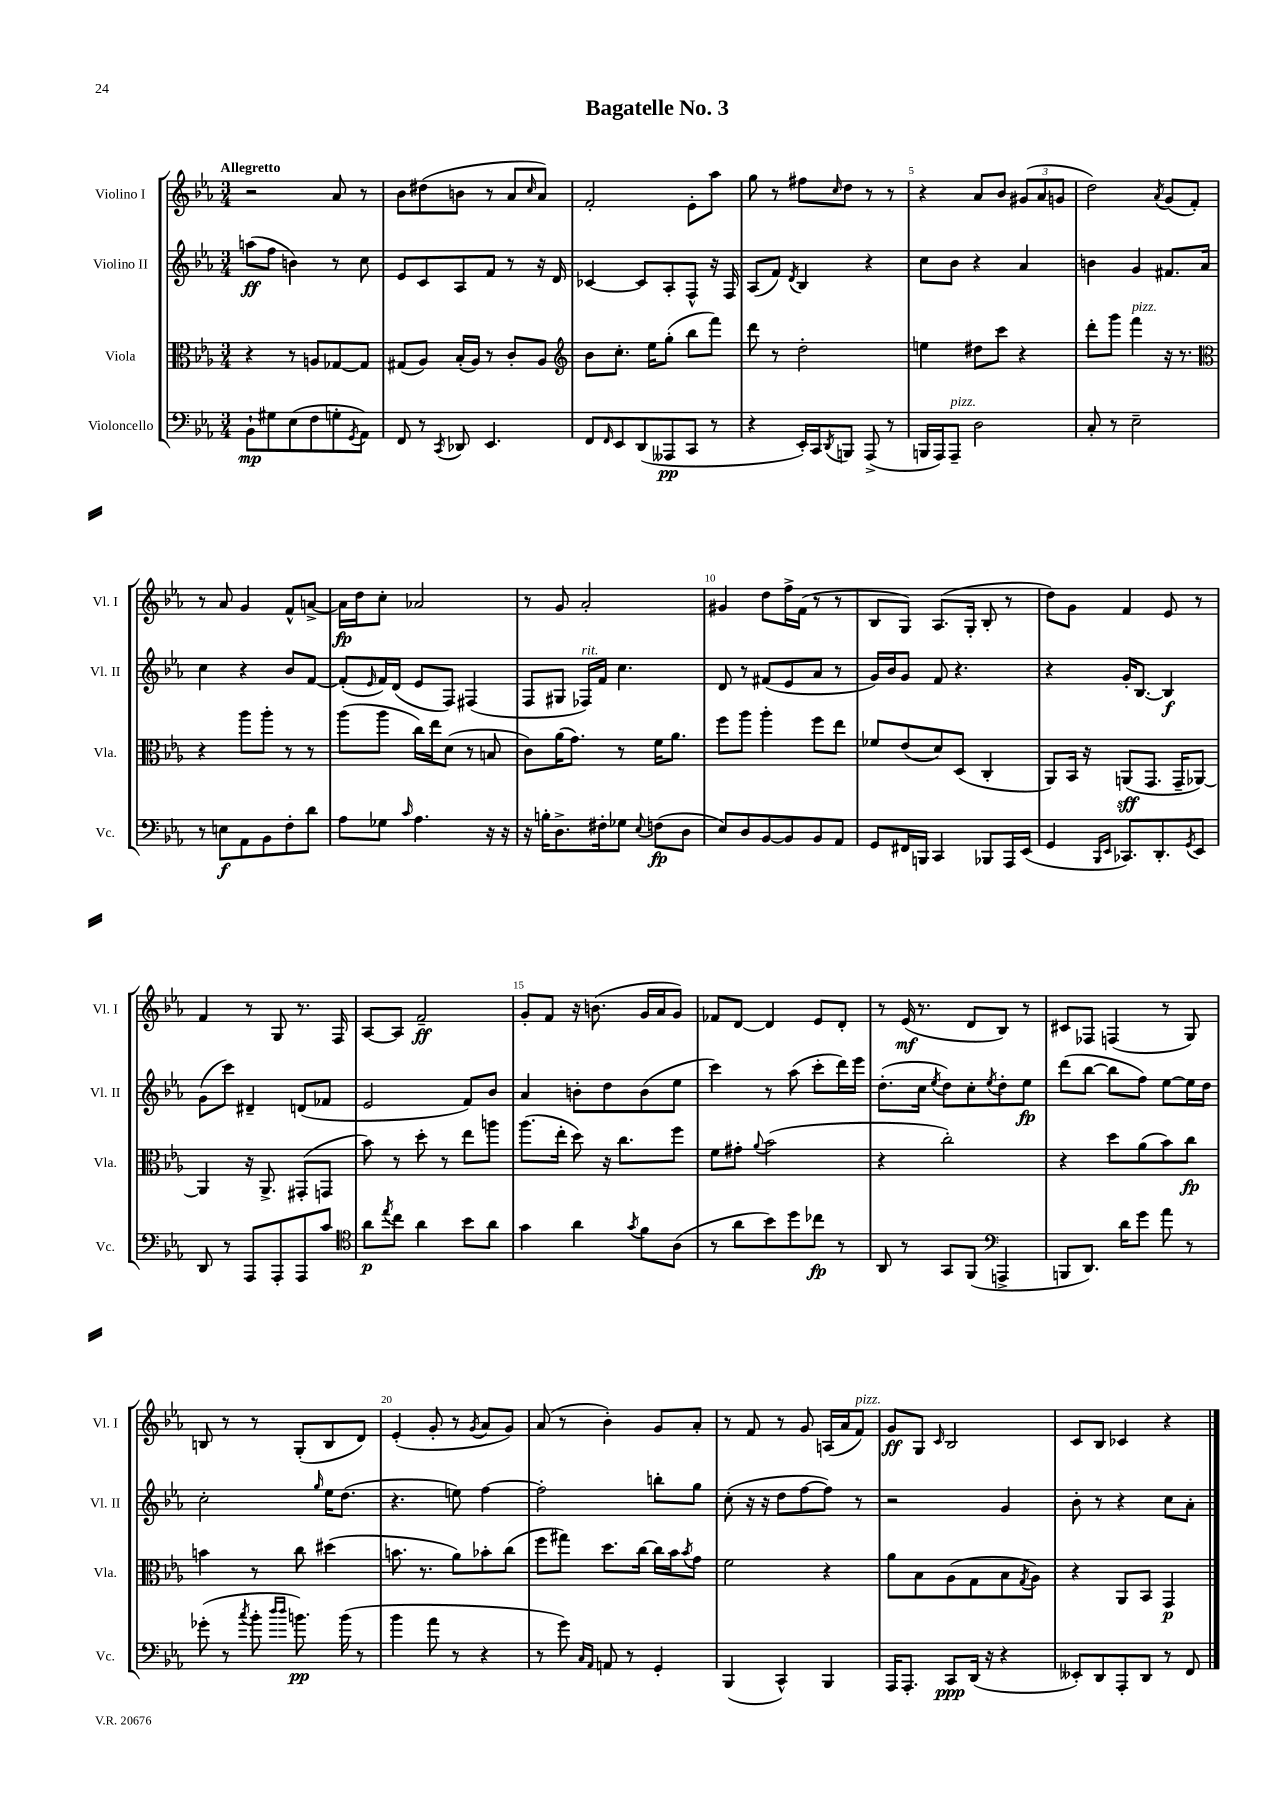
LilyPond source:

\header { title = "Bagatelle No. 3" }
<<
\new StaffGroup <<
\new Staff = "s0" \with { instrumentName = "Violino I" shortInstrumentName = "Vl. I" } {
    \clef treble \key ees \major \numericTimeSignature \time 3/4 \tempo "Allegretto"
    r2 aes'8 r8 |
    bes'8 dis''8( b'8 r8 aes'8 \grace { c''16 } aes'8) |
    f'2-. ees'8-. aes''8 |
    g''8 r8 fis''8 \grace { c''16 } d''8 r8 r8 |
    r4 aes'8 bes'8 \tuplet 3/2 { gis'8( aes'8 g'8 } |
    d''2) \acciaccatura { aes'8 } g'8( f'8-.) |
    r8 aes'8 g'4 f'8-^ a'8~-> |
    a'16\fp d''16 c''8-. aes'2 |
    r8 g'8 aes'2-. |
    gis'4 d''8 f''16-> f'16( r8 r8 |
    bes8 g8) aes8.( g16-. bes8-. r8 |
    d''8) g'8 f'4 ees'8 r8 |
    f'4 r8 g8 r8. f16 |
    aes8~ aes8 f'2--\ff |
    g'8-. f'8 r16 b'8.( g'16 aes'16 g'8) |
    fes'8 d'8~ d'4 ees'8 d'8-. |
    r8 ees'16\mf( r8. d'8 bes8) r8 |
    cis'8 fes8 f4( r8 g8) |
    b8 r8 r8 g8-.( b8 d'8) |
    ees'4-.( g'8-. r8 \acciaccatura { g'8 } aes'8 g'8) |
    aes'8( r8 bes'4-.) g'8 aes'8-. |
    r8 f'8 r8 g'8 a16( aes'16 f'8^\markup { \italic "pizz." }) |
    g'8\ff g8 \grace { c'16 } bes2 |
    c'8 bes8 ces'4 r4 \bar "|." |
}
\new Staff = "s1" \with { instrumentName = "Violino II" shortInstrumentName = "Vl. II" } {
    \clef treble \key ees \major \numericTimeSignature \time 3/4
    a''8\ff( f''8 b'4) r8 c''8 |
    ees'8 c'8 aes8 f'8 r8 r16 d'16 |
    ces'4~ ces'8 aes8-. f8-^ r16 f16 |
    aes8( f'8) \acciaccatura { d'8 } bes4 r4 |
    c''8 bes'8 r4 aes'4 |
    b'4 g'4 fis'8. aes'16 |
    c''4 r4 bes'8 f'8~ |
    f'8-.( \grace { ees'16 } f'16) d'16( ees'8 f8) fis4( |
    f8 gis8 fes16^\markup { \italic "rit." }) f'16 c''4. |
    d'8 r8 fis'8( ees'8 aes'8 r8 |
    g'16) bes'16 g'8 f'8 r4. |
    r4 g'16-. bes8.~ bes4\f |
    g'8( c'''8) dis'4-- d'8( fes'8 |
    ees'2 f'8) bes'8 |
    aes'4 b'8-. d''8 b'8( ees''8 |
    c'''4) r8 aes''8( c'''8-. d'''16) ees'''16 |
    d''8.-.( c''16 \acciaccatura { ees''8 } d''8) c''8-. \acciaccatura { ees''8 } d''8-. ees''8\fp |
    d'''8( bes''8~ bes''8 f''8) ees''8~ ees''16 d''16 |
    c''2-. \grace { g''16 } ees''16 d''8.( |
    r4. e''8) f''4~ |
    f''2-. b''8-. g''8 |
    c''8-.( r16 r16 d''8 f''8~ f''8) r8 |
    r2 g'4 |
    bes'8-. r8 r4 c''8 aes'8-. \bar "|." |
}
\new Staff = "s2" \with { instrumentName = "Viola" shortInstrumentName = "Vla." } {
    \clef alto \key ees \major \numericTimeSignature \time 3/4
    r4 r8 a8 ges8~ ges8 |
    gis8( aes8) bes16-.( aes16) r8 c'8-. aes8 |
    \clef treble bes'8 c''8.-. ees''16 g''8-.( bes''8 f'''8) |
    d'''8 r8 d''2-. |
    e''4 dis''8 c'''8 r4 |
    d'''8-. g'''8 f'''4^\markup { \italic "pizz." } r16 r8. |
    \clef alto r4 aes''8 aes''8-. r8 r8 |
    aes''8( aes''8 c''16) ees''16 d'8( r8 b8 |
    c'8) aes'16( g'8.) r8 f'16 aes'8. |
    f''8 aes''8 aes''4-. f''8 ees''8 |
    fes'8 ees'8( d'8) d8( c4-. |
    aes,8) bes,16 r16 a,8\sff( g,8. g,16-- aes,8~) |
    aes,4 r16 aes,8.-> gis,8-.( g,8 |
    bes'8) r8 d''8-. r8 ees''8 a''8 |
    aes''8.( ees''16-. d''8) r16 c''8. f''8 |
    f'8 gis'8-. \appoggiatura { aes'8 } bes'2( |
    r4 c''2-.) |
    r4 d''8 aes'8( bes'8) c''8\fp |
    b'4 r8 c''8 dis''4( |
    b'8. r8. aes'8) bes'8-. c''8( |
    f''8 gis''8) d''8. c''16~ c''16 bes'16 \acciaccatura { bes'8 } g'8 |
    f'2 r4 |
    aes'8 bes8 aes8( g8 bes8 \acciaccatura { g8 } aes8) |
    r4 aes,8 bes,8 g,4\p \bar "|." |
}
\new Staff = "s3" \with { instrumentName = "Violoncello" shortInstrumentName = "Vc." } {
    \clef bass \key ees \major \numericTimeSignature \time 3/4
    bes,8-!\mp gis8 ees8( f8 g8-. \acciaccatura { g,8 } aes,8) |
    f,8 r8 \acciaccatura { c,8 } des,8 ees,4. |
    f,8 \grace { f,16 } ees,8 d,8( aeses,,8\pp c,8 r8 |
    r4 ees,16-.) c,16 \acciaccatura { d,8 } b,,8 aes,,8->( r8 |
    b,,16 aes,,16) aes,,8--^\markup { \italic "pizz." } d2 |
    c8-. r8 ees2-- |
    r8 e8\f aes,8 bes,8 f8-. d'8 |
    aes8 ges8 \grace { c'16 } aes4. r16 r16 |
    r16 b16-. d8.-> fis16-. ges8 \appoggiatura { ees8 } f8\fp( d8 |
    ees8) d8 bes,8~ bes,8 bes,8 aes,8 |
    g,8 fis,16 b,,16 c,4 bes,,8 aes,,16 ees,16( |
    g,4 \grace { bes,,16 ees,16 } ces,8.) d,8.-. \acciaccatura { g,8 } ees,8 |
    d,8 r8 aes,,8 aes,,8-. aes,,8 c'8 |
    \clef tenor aes'8\p \acciaccatura { ees''8 } c''8 aes'4 bes'8 aes'8 |
    g'4 aes'4 \acciaccatura { g'8 } f'8 aes8( |
    r8 aes'8 bes'8) d''8 ces''8\fp r8 |
    aes,8 r8 g,8 f,8( \clef bass a,,4-> |
    b,,8 d,8.) d'16 g'8 aes'8 r8 |
    ges'8-.( r8 \acciaccatura { c''8 } bes'8-. \grace { d''16 d''16 } b'8.\pp) b'16( r8 |
    bes'4 aes'8 r8 r4 |
    r8 g'8) \grace { c16 aes,16 } a,8 r8 g,4-. |
    bes,,4( c,4-^) bes,,4 |
    aes,,16 aes,,8.-. c,8\ppp d,16( r16 r4 |
    eeses,8-.) d,8 aes,,8-. d,8 r8 f,8 \bar "|." |
}
>>
>>
\layout { \context { \Score \override BarNumber.break-visibility = ##(#f #t #t) barNumberVisibility = #(every-nth-bar-number-visible 5) } }
